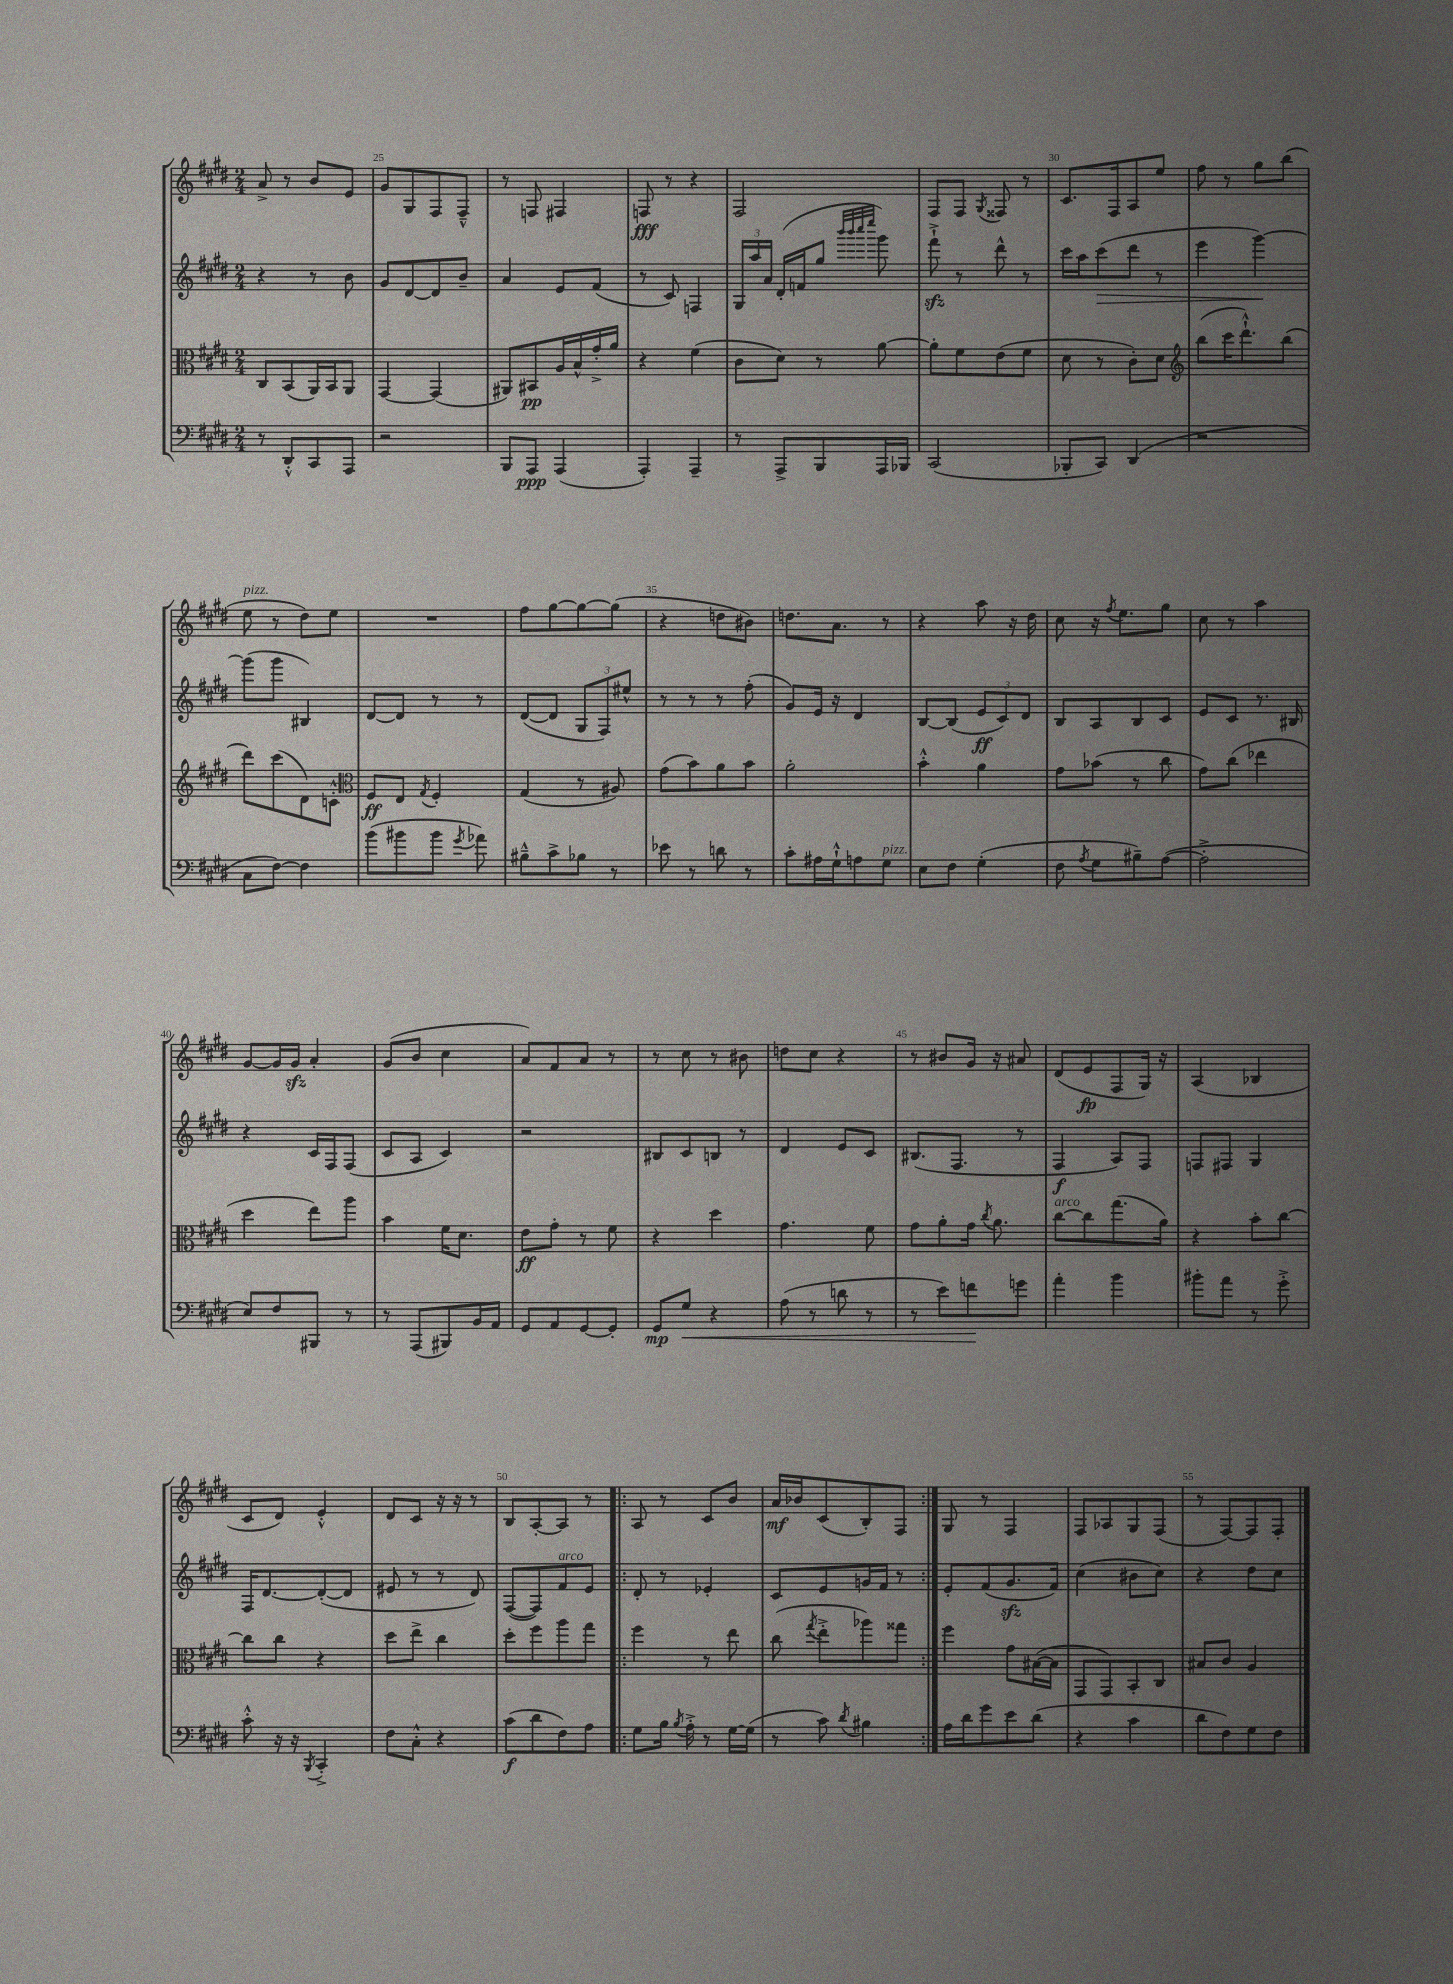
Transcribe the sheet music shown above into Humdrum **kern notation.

**kern	**dynam	**kern	**dynam	**kern	**dynam	**kern	**dynam
*part4	*part4	*part3	*part3	*part2	*part2	*part1	*part1
*staff4	*staff4	*staff3	*staff3	*staff2	*staff2	*staff1	*staff1
*clefF4	*	*clefC3	*	*clefG2	*	*clefG2	*
*k[f#c#g#d#]	*	*k[f#c#g#d#]	*	*k[f#c#g#d#]	*	*k[f#c#g#d#]	*
*M2/4	*	*M2/4	*	*M2/4	*	*M2/4	*
=24	=24	=24	=24	=24	=24	=24	=24
8r	.	8C#/L	.	4r	.	8a^/	.
8DD#'^^/L	.	(8BB/	.	.	.	8r	.
8CC#/	.	16AA/L)	.	8r	.	8b/L	.
.	.	16BB/J	.	.	.	.	.
8AAA/J	.	8AA/J	.	8b\	.	8e/J	.
=25	=25	=25	=25	=25	=25	=25	=25
2r	.	[4GG#/	.	8g#/L	.	8g#/L	.
.	.	.	.	[8d#/	.	8G#/	.
.	.	(4GG#/]	.	8d#/]	.	8F#/	.
.	.	.	.	8b~/J	.	8F#~^^/J	.
=26	=26	=26	=26	=26	=26	=26	=26
8BBB/L	.	8AA#X/L)	.	4a/	.	8r	.
8AAA/J	ppp	8BB#X/	pp	.	.	8Fn/	.
(4AAA/	.	16A/L	.	8e/L	.	4F#X/	.
.	.	16B^^/	.	.	.	.	.
.	.	16g#'^/	.	(8f#/J	.	.	.
.	.	16a/JJ	.	.	.	.	.
=27	=27	=27	=27	=27	=27	=27	=27
4AAA'/)	.	4r	.	8r	.	8Fn/	fff
.	.	.	.	8c#/)	.	8r	.
4AAA~/	.	(4f#\	.	4Fn/	.	4r	.
=28	=28	=28	=28	=28	=28	=28	=28
8r	.	8c#\L	.	24G#/LL	.	2F#/	.
.	.	.	.	24aa/	.	.	.
.	.	.	.	24a/JJ	.	.	.
8AAA^/L	.	8d#\J)	.	(16d#'/LL	.	.	.
.	.	.	.	16fn/J	.	.	.
8BBB/	.	8r	.	8gg#/J	.	.	.
.	.	.	.	32qqbbb/LLL	.	.	.
.	.	.	.	32qqbbb/	.	.	.
.	.	.	.	32qqcccc#/	.	.	.
.	.	.	.	32qqeeee/JJJ	.	.	.
16AAA/L	.	[8a\	.	8ggg#\)	.	.	.
16BBB-X/JJ	.	.	.	.	.	.	.
=29	=29	=29	=29	=29	=29	=29	=29
(2CC#/	.	8a'\L]	.	8fff#zz`^\	.	8F#/L	.
.	.	8f#\	.	8r	.	8F#/J	.
.	.	.	.	.	.	8qG#/	.
.	.	(8e\	.	8ddd#^^\	.	8F##X/	.
.	.	8f#\J	.	8r	.	8r	.
=30	=30	=30	=30	=30	=30	=30	=30
8BBB-X'/L	.	8d#\	.	16ccc#\LL	.	8.c#/L	.
.	.	.	.	16aa\J	.	.	.
!	!	!	!	!	!LO:HP:b	!	!
8CC#/J)	.	8r	.	(8ccc#\	>	.	.
.	.	.	.	.	.	16F#/k	.
(4DD#/	.	8c#'\L)	.	8ddd#\J	.	8A/	.
.	.	8d#\J	.	8r	.	8ee/J	.
=31	=31	=31	=31	=31	=31	=31	=31
*	*	*clefG2	*	*	*	*	*
2r	.	(8bb\L	.	4eee\	.	8ff#\	.
.	.	16ccc#\K	.	.	.	8r	.
.	.	8.ddd#`^^\)	.	.	.	.	.
.	.	.	.	[4ggg#\)	.	8gg#\L	.
.	.	(8bb\J	.	.	.	(8bb\J	.
.	.	.	.	.	]	.	.
!!LO:LB:g=z
=32	=32	=32	=32	=32	=32	=32	=32
!	!	!	!	!	!	!LO:TX:a:i:t=pizz.	!
8C#\L	.	8ddd#\L)	.	(8ggg#\L]	.	8ee\	.
[8F#\J)	.	(8ccc#\	.	8ggg#\J	.	8r	.
4F#\]	.	8d#\)	.	4B#X/)	.	8dd#\L)	.
.	.	8cn'^^\J	.	.	.	8ee\J	.
=33	=33	=33	=33	=33	=33	=33	=33
*	*	*clefC3	*	*	*	*	*
(8b\L	.	8F#/L	ff	[8d#/L	.	2r	.
8b#X\	.	8E/J	.	8d#/J]	.	.	.
.	.	8qG#/	.	.	.	.	.
8b#\J	.	4F#'/	.	8r	.	.	.
8qg#/	.	.	.	.	.	.	.
8a-X\)	.	.	.	8r	.	.	.
=34	=34	=34	=34	=34	=34	=34	=34
8B#X~^^\L	.	(4G#/	.	([8d#/L	.	8ff#\L	.
8c#^\	.	.	.	8d#/J]	.	[8gg#\	.
8B-X\J	.	8r	.	12G#/L	.	8gg#\_	.
.	.	.	.	12F#/)	.	.	.
8r	.	8A#X/)	.	.	.	(8gg#\J]	.
.	.	.	.	12ee#X^^/J	.	.	.
=35	=35	=35	=35	=35	=35	=35	=35
8e-X\	.	(8g#\L	.	8r	.	4r	.
8r	.	8b\)	.	8r	.	.	.
8dn\	.	8a\	.	8r	.	8ddn\L	.
8r	.	8b\J	.	(8ff#'\	.	8b#X\J)	.
=36	=36	=36	=36	=36	=36	=36	=36
8c#'\L	.	2a'\	.	8g#/L)	.	8.ddn\L	.
16A#X\L	.	.	.	16e/Jk	.	.	.
16G#`^^\J	.	.	.	16r	.	8.a\J	.
8An\	.	.	.	4d#/	.	.	.
!LO:TX:a:i:t=pizz.	!	!	!	!	!	!	!
8G#\J	.	.	.	.	.	8r	.
=37	=37	=37	=37	=37	=37	=37	=37
8E\L	.	4b'^^\	.	[8B/L	.	4r	.
8F#\J	.	.	.	(8B/J]	.	.	.
(4G#'\	.	4a\	.	12e/L	ff	8aa\	.
.	.	.	.	12c#/)	.	.	.
.	.	.	.	.	.	16r	.
.	.	.	.	12d#/J	.	.	.
.	.	.	.	.	.	16dd#\	.
=38	=38	=38	=38	=38	=38	=38	=38
8F#\	.	8g#\L	.	8B/L	.	8cc#\	.
8qA/	.	.	.	.	.	.	.
8G#\L	.	(8b-X\J	.	8A/	.	16r	.
.	.	.	.	.	.	8qff#/	.
.	.	.	.	.	.	8.ee\L	.
8B#X~\)	.	8r	.	8B/	.	.	.
([8A\J	.	8cc#\	.	8c#/J	.	8gg#\J	.
=39	=39	=39	=39	=39	=39	=39	=39
2A'^\]	.	8g#\L)	.	8e/L	.	8cc#\	.
.	.	(8cc#\J	.	8c#/J	.	8r	.
.	.	4ee-X\	.	8.r	.	4aa\	.
.	.	.	.	16B#X/	.	.	.
!!LO:LB:g=z
=40	=40	=40	=40	=40	=40	=40	=40
8E/L)	.	4dd#\	.	4r	.	[8g#/L	.
8F#/	.	.	.	.	.	16g#/L]	.
.	.	.	.	.	.	16g#zz/JJ	.
8BBB#X/J	.	8ee\L)	.	16c#/LL	.	4a'/	.
.	.	.	.	16F#/J	.	.	.
8r	.	8aa\J	.	(8F#/J	.	.	.
=41	=41	=41	=41	=41	=41	=41	=41
8r	.	4b\	.	8c#/L	.	(8g#/L	.
(8AAA/L	.	.	.	8A/J	.	8b/J	.
8BBB#X/)	.	16f#\KL	.	4c#/)	.	4cc#\	.
.	.	8.d#\J	.	.	.	.	.
16BB/L	.	.	.	.	.	.	.
16AA/JJ	.	.	.	.	.	.	.
=42	=42	=42	=42	=42	=42	=42	=42
8GG#/L	.	8e\L	ff	2r	.	8a/L)	.
8AA/	.	8g#'\J	.	.	.	8f#/	.
[8GG#/	.	8r	.	.	.	8a/J	.
8GG#'/J]	.	8f#\	.	.	.	8r	.
=43	=43	=43	=43	=43	=43	=43	=43
8GG#/L	mp	4r	.	8B#X/L	.	8r	.
!	!LO:HP:b	!	!	!	!	!	!
8G#/J	<	.	.	8c#/	.	8cc#\	.
4r	.	4dd#\	.	8Bn/J	.	8r	.
.	.	.	.	8r	.	8b#X\	.
=44	=44	=44	=44	=44	=44	=44	=44
(8A\	.	4.g#\	.	4d#/	.	8ddn\L	.
8r	.	.	.	.	.	8cc#\J	.
8dn\	.	.	.	8e/L	.	4r	.
8r	.	8f#\	.	8c#/J	.	.	.
=45	=45	=45	=45	=45	=45	=45	=45
8r	.	8g#\L	.	(8.B#X/L	.	8r	.
8e\L)	.	8a'\	.	.	.	8b#X/L	.
.	.	.	.	8.F#/J	.	.	.
8fn\	.	16g#\Jk	.	.	.	16g#/Jk	.
.	.	8qcc#/	.	.	.	.	.
.	.	8.a\	.	.	.	16r	.
8gn\J	[	.	.	8r	.	8a#X/	.
=46	=46	=46	=46	=46	=46	=46	=46
!	!	!LO:TX:a:i:t=arco	!	!	!	!	!
4a'\	.	[8cc#\L	.	4F#/	f	(8d#/L	.
.	.	8cc#\]	.	.	.	8e/	fp
4b\	.	(8.gg#\	.	8A/L)	.	8F#/	.
.	.	.	.	8F#/J	.	16G#/Jk)	.
.	.	16a\Jk)	.	.	.	16r	.
=47	=47	=47	=47	=47	=47	=47	=47
8b#X'\L	.	4r	.	8Fn/L	.	(4A/	.
8a\J	.	.	.	8F#X/J	.	.	.
8r	.	8b'\L	.	4G#/	.	4B-X/	.
8g#'^\	.	[8cc#\J	.	.	.	.	.
!!LO:LB:g=z
=48	=48	=48	=48	=48	=48	=48	=48
8c#'^^\	.	8cc#\L]	.	16F#/KL	.	8c#/L	.
.	.	.	.	[8.d#/	.	.	.
16r	.	8cc#\J	.	.	.	8d#/J)	.
16r	.	.	.	.	.	.	.
8qBBB/	.	.	.	.	.	.	.
4CC#'^/	.	4r	.	(8d#'/_	.	4e'^^/	.
.	.	.	.	8d#/J]	.	.	.
=49	=49	=49	=49	=49	=49	=49	=49
8F#\L	.	8dd#\L	.	8e#X/	.	8d#/L	.
8C#'^^\J	.	8ee^\J	.	8r	.	8c#/J	.
4r	.	4cc#\	.	8r	.	16r	.
.	.	.	.	.	.	16r	.
.	.	.	.	8d#/)	.	8r	.
=50	=50	=50	=50	=50	=50	=50	=50
(8c#\L	f	8dd#'\L	.	([8F#/L	.	8B/L	.
8d#\	.	8ff#\	.	8F#/])	.	[8A'/	.
!	!	!	!	!LO:TX:a:i:t=arco	!	!	!
8F#\)	.	8aa\	.	8f#/	.	8A/J]	.
8A\J	.	8gg#\J	.	8e/J	.	8r	.
=51!|:	=51!|:	=51!|:	=51!|:	=51!|:	=51!|:	=51!|:	=51!|:
8G#\L	.	4ff#\	.	8d#'/	.	8A/	.
16B\Jk	.	.	.	8r	.	8r	.
8qB/	.	.	.	.	.	.	.
16A'^\	.	.	.	.	.	.	.
8r	.	8r	.	4e-X'/	.	8c#/L	.
[16G#\LL	.	8ee\	.	.	.	8b/J	.
(16G#\JJ]	.	.	.	.	.	.	.
=52	=52	=52	=52	=52	=52	=52	=52
8r	.	(8cc#\	.	8c#/L	.	16a/LL	mf
.	.	.	.	.	.	16b-X/J	.
.	.	8qgg#/	.	.	.	.	.
8c#\)	.	8ee'^\L	.	8e/	.	(8c#/	.
8qd#/	.	.	.	.	.	.	.
4B#X\	.	8aa-X\)	.	16gn/L	.	8B'/)	.
.	.	.	.	16f#/JJ	.	.	.
.	.	8gg##X\J	.	8r	.	8F#/J	.
=53:|!	=53:|!	=53:|!	=53:|!	=53:|!	=53:|!	=53:|!	=53:|!
16A\LL	.	4ff#\	.	8e'/L	.	8G#/	.
16d#\J	.	.	.	.	.	.	.
8g#\	.	.	.	(8f#/	.	8r	.
8e\	.	8g#\L	.	8.g#zz/	.	4F#/	.
(8d#\J	.	([16B#X\L	.	.	.	.	.
.	.	16B#\JJ]	.	16f#/Jk)	.	.	.
=54	=54	=54	=54	=54	=54	=54	=54
4r	.	8GG#/L	.	(4cc#\	.	8F#/L	.
.	.	8GG#/)	.	.	.	8A-X/	.
4c#\	.	8BB'/	.	8b#X\L	.	8G#/	.
.	.	8C#/J	.	8cc#\J)	.	(8F#/J	.
=55	=55	=55	=55	=55	=55	=55	=55
8d#\L	.	8B#X/L	.	4r	.	8r	.
8F#\)	.	8c#/J	.	.	.	[8F#/L)	.
8G#\	.	4A/	.	8dd#\L	.	8F#/]	.
8F#\J	.	.	.	8cc#\J	.	8F#'/J	.
==	==	==	==	==	==	==	==
*-	*-	*-	*-	*-	*-	*-	*-
